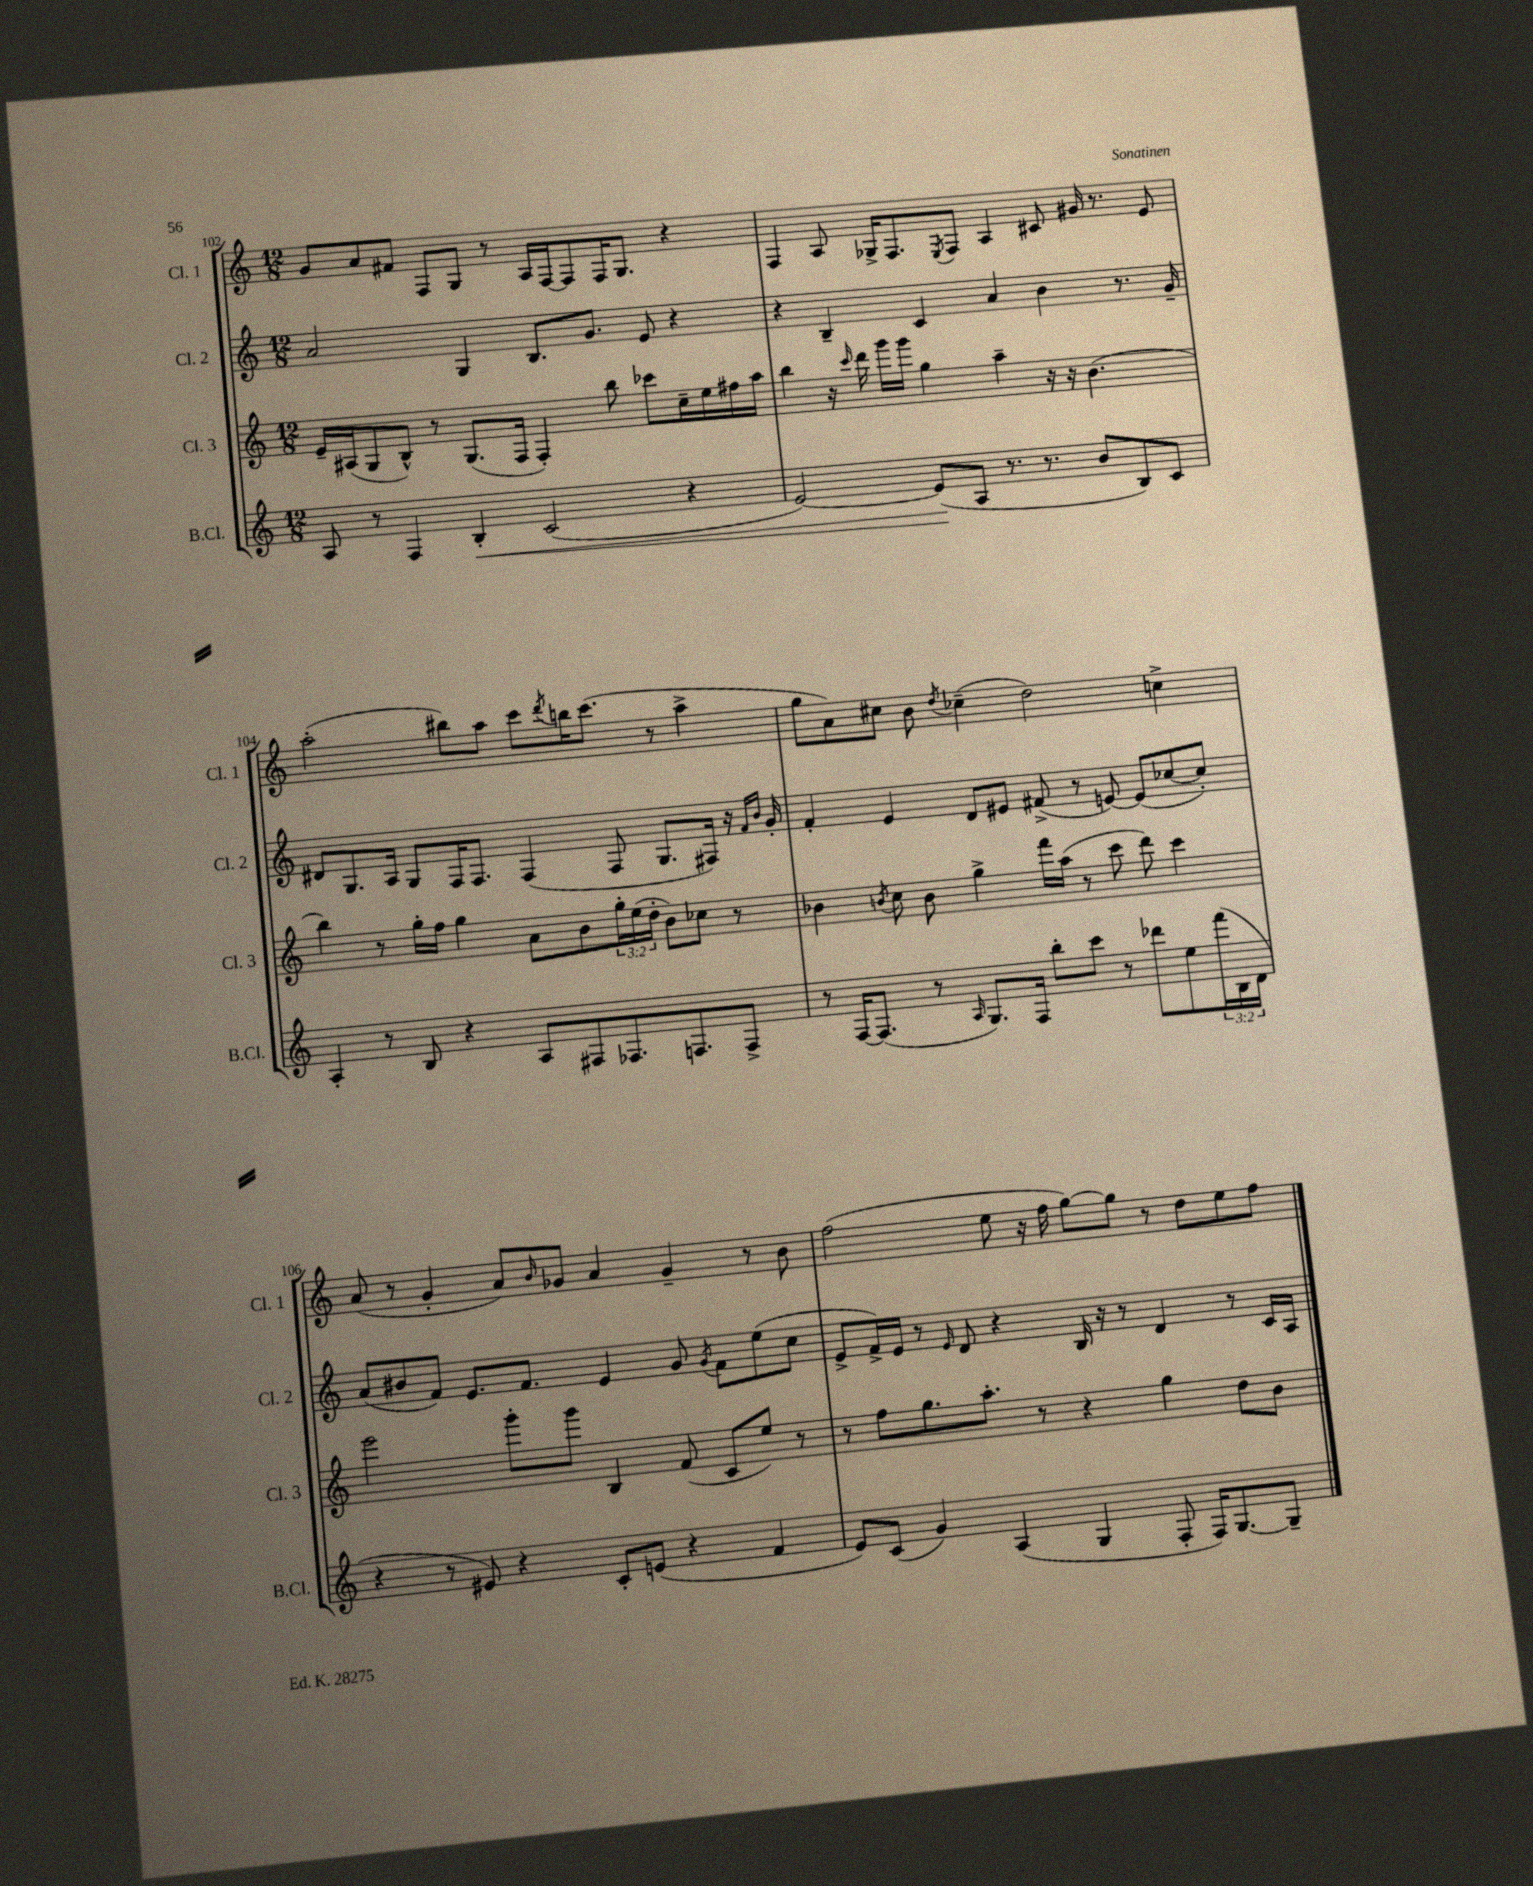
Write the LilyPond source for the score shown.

<<
\new StaffGroup <<
\new Staff = "s0" \with { instrumentName = "Cl. 1" shortInstrumentName = "Cl. 1" } {
    \clef treble \key c \major \numericTimeSignature \time 12/8
    g'8 a'8 fis'8 f8 g8 r8 a16 f16~ f8 f16 g8. r4 |
    f4 a8 ges16-> f8. \acciaccatura { e8 } f8 a4 cis'8 gis'16 r8. e'8 |
    a''2-.( bis''8) a''8 c'''8 \acciaccatura { d'''8 } b''16 c'''8.( r8 a''4-> |
    g''8 a'8) cis''8 b'8 \acciaccatura { d''8 } ces''4--( d''2) c''4-> |
    a'8( r8 g'4-. a'8) \grace { b'16 } ges'8 a'4 ges'4-- r8 b'8 |
    f''2( e''8 r16 f''16 g''8~) g''8 r8 d''8 e''8 f''8 \bar "|." |
}
\new Staff = "s1" \with { instrumentName = "Cl. 2" shortInstrumentName = "Cl. 2" } {
    \clef treble \key c \major \numericTimeSignature \time 12/8
    a'2 g4 b8. g'8. e'8 r4 |
    r4 b4-- c'4 a'4 b'4 r8. g'16-- |
    dis'8 g8. a16 g8 f16 f8. f4( f8 g8. fis16) r16 \grace { f'16 b'16 } g'16-. |
    f'4-. e'4 d'8 eis'8 fis'8->( r8 e'8~) e'8( ces''8~ ces''8-.) |
    a'8( bis'8 f'8) e'8. f'8. e'4 g'8 \acciaccatura { g'8 } f'8 e''8( c''8 |
    e'8-> f'16->) e'16 r8 \grace { e'16 } d'8 r4 b16 r16 r8 d'4 r8 c'16 a16 \bar "|." |
}
\new Staff = "s2" \with { instrumentName = "Cl. 3" shortInstrumentName = "Cl. 3" } {
    \clef treble \key c \major \numericTimeSignature \time 12/8 \override Staff.TupletNumber.text = #tuplet-number::calc-fraction-text
    e'16-- ais16( g8 b8-^) r8 g8.( f16 f4-.) b''8 ces'''8 c''16-- e''16 fis''16 a''16 |
    b''4 r16 \grace { c'''16 } d'''16 g'''16 g'''16 g''4 a''4-- r16 r16 b'4.( |
    b''4) r8 g''16-. f''16 g''4 a'8 b'8 \tuplet 3/2 { g''16-. e''16( d''16-. } b'8) ces''8 r8 |
    bes'4 \acciaccatura { b'8 } c''8 b'8 g''4-> f'''16 a''16( r8 c'''8 d'''8) c'''4 |
    e'''2 g'''8-. g'''8 b4 f'8( c'8 e''8) r8 |
    r8 f''8 g''8. a''8.-. r8 r4 g''4 d''8 b'8 \bar "|." |
}
\new Staff = "s3" \with { instrumentName = "B.Cl." shortInstrumentName = "B.Cl." } {
    \clef treble \key c \major \numericTimeSignature \time 12/8 \override Staff.TupletNumber.text = #tuplet-number::calc-fraction-text
    a8 r8 f4 b4-.\< c'2( r4 |
    e'2~) e'8\!( a8 r8. r8. b'8 b8) c'8 |
    a4-. r8 b8 r4 a8 fis8 fes8. f8. f8-> |
    r8 f16~ f8.( r8 \grace { a16 } g8.) f16 b''8-. c'''8 r8 des'''8 e''8 \tuplet 3/2 { f'''16( b16 d'16 } |
    r4 r8 eis'8) r4 c'8-. e'8( r4 f'4 |
    e'8) c'8( g'4) a4( g4 f8-. f16) g8.~ g8-- \bar "|." |
}
>>
>>
\layout { \context { \Score currentBarNumber = #102 } }
